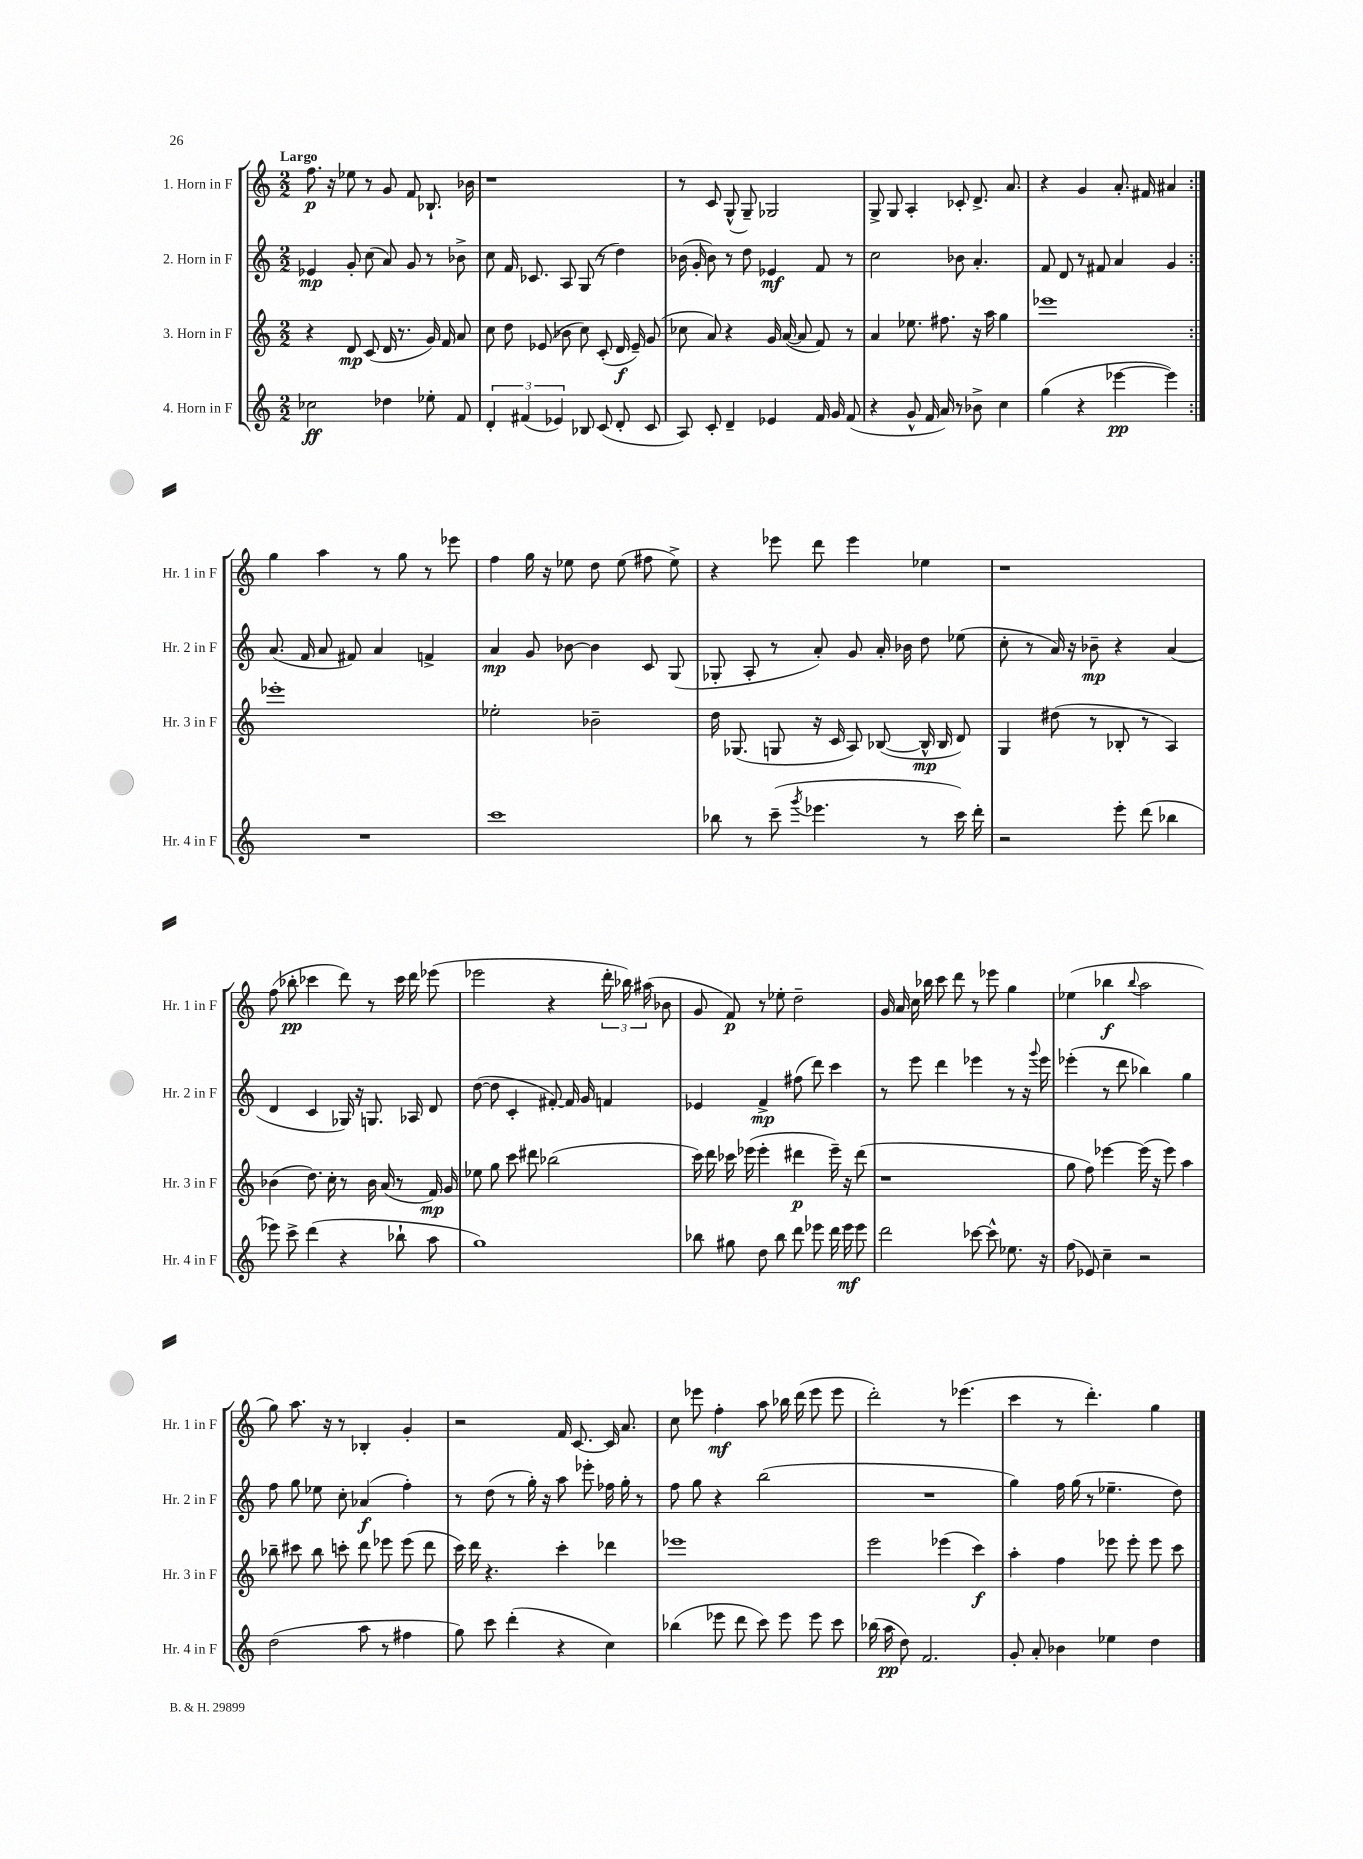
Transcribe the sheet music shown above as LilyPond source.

<<
\new StaffGroup <<
\new Staff = "s0" \with { instrumentName = "1. Horn in F" shortInstrumentName = "Hr. 1 in F" } {
    \clef treble \key c \major \numericTimeSignature \time 2/2 \tempo "Largo"
    \autoBeamOff \repeat volta 2 { f''8.\p r16 ees''8 r8 g'8 f'8 bes8.-! bes'16 |
    r1 |
    r8 c'8 g8-^( g8--) ges2 |
    g8-> g8 a4-. ces'8-. d'8.-> a'8. |
    r4 g'4 a'8.-. fis'16 ais'4 | }
    g''4 a''4 r8 g''8 r8 ees'''8 |
    f''4 g''16 r16 ees''8 d''8 ees''8( fis''8 ees''8->) |
    r4 ees'''8 d'''8 ees'''4 ees''4 |
    r1 |
    f''8( bes''8-.\pp ces'''4 d'''8) r8 ces'''16 d'''16 ees'''8( |
    ees'''2 r4 \tuplet 3/2 { d'''16-. bes''16) ais''16( } bes'8 |
    g'8 f'8\p) r8 ees''8-. d''2-- |
    g'16 a'16 c''16 bes''16 c'''8 d'''8 r8 ees'''8 g''4 |
    ees''4( bes''4\f \appoggiatura { bes''8 } a''2 |
    g''8) a''8. r16 r8 bes4-. g'4-. |
    r2 f'16 c'8.~ c'16 a'8. |
    c''8 ees'''8 f''4-.\mf a''8 bes''16 d'''16( ees'''8 ees'''8 |
    d'''2-.) r8 ees'''4.( |
    c'''4 r8 d'''4.-.) g''4 \bar "|." |
}
\new Staff = "s1" \with { instrumentName = "2. Horn in F" shortInstrumentName = "Hr. 2 in F" } {
    \clef treble \key c \major \numericTimeSignature \time 2/2
    \autoBeamOff \repeat volta 2 { ees'4\mp g'8-. c''8( a'8) g'8 r8 bes'8-> |
    c''8 f'16 ces'8. a8 g8( r8 d''4) |
    bes'16( g'16-. bes'8) r8 d''8 ees'4\mf f'8 r8 |
    c''2 bes'8 a'4.-. |
    f'8 d'8 r8 fis'8 a'4 g'4 | }
    a'8.( f'16 a'8 fis'8) a'4 f'4-> |
    a'4\mp g'8 bes'8~ bes'4 c'8 g8( |
    ges8-. a8-. r8 a'8-.) g'8 a'16-. bes'16 d''8 ees''8( |
    c''8-. r8 a'16) r16 bes'8--\mp r4 a'4( |
    d'4 c'4 ges16) r16 g8. aes16 d'8 |
    d''8~( d''8 c'4-. fis'8~-.) fis'16 g'16 f'4 |
    ees'4 f'4->\mp fis''8( d'''8) c'''4 |
    r8 e'''8 d'''4 ees'''4 r8 r16 \appoggiatura { g'''8 } ees'''16 |
    ees'''4-.( r8 d'''8 bes''4) g''4 |
    f''8 g''8 ees''8 c''8-. aes'4\f( f''4-.) |
    r8 d''8( r8 g''16-.) r16 a''8 ees'''8-. fes''16 g''16-. r8 |
    f''8 g''8 r4 b''2( |
    R1 |
    g''4) f''16 g''16( r8 ees''4.-- d''8) \bar "|." |
}
\new Staff = "s2" \with { instrumentName = "3. Horn in F" shortInstrumentName = "Hr. 3 in F" } {
    \clef treble \key c \major \numericTimeSignature \time 2/2
    \autoBeamOff \repeat volta 2 { r4 d'8\mp c'8( d'16 r8. g'16) f'16 a'8 |
    c''8 d''8 ees'8( bes'8 c''8) c'8-.( d'16\f ees'16--) g'8( |
    ces''8 a'8) r4 g'16 a'16~( a'8 f'8) r8 |
    a'4 ees''8. fis''8. r16 a''16 g''4 |
    ees'''1 | }
    ees'''1-. |
    ees''2-. bes'2-- |
    d''16 ges8.( g8 r16 c'16 a8) bes8~( bes16-^\mp bes16 d'8) |
    g4 dis''8( r8 bes8-. r8 a4) |
    bes'4( d''8.) c''16-. r8 bes'16 a'16( r8 f'16\mp) g'16 |
    ees''8 g''8 c'''8 dis'''8 bes''2( |
    c'''16) d'''16 ces'''16 ees'''16( ees'''4-. dis'''4\p ees'''16--) r16 dis'''8( |
    r1 |
    g''8 f''8) ees'''4~ ees'''16( r16 ees'''8) a''4 |
    bes''8-- cis'''8 bes''8 c'''8-. d'''8 ees'''8 ees'''8( d'''8 |
    c'''16) d'''16 r4. c'''4-. des'''4 |
    ees'''1 |
    e'''2 ees'''4( c'''4\f) |
    a''4-. f''4 ees'''8 ees'''8-. ees'''8 c'''8 \bar "|." |
}
\new Staff = "s3" \with { instrumentName = "4. Horn in F" shortInstrumentName = "Hr. 4 in F" } {
    \clef treble \key c \major \numericTimeSignature \time 2/2
    \autoBeamOff \repeat volta 2 { ces''2\ff des''4 ees''8-. f'8 |
    \tuplet 3/2 { d'4-. fis'4( ees'4) } bes8 c'8( d'8-. c'8 |
    a8) c'8-. d'4-- ees'4 f'16 g'16 f'8( |
    r4 g'8-^ f'16 a'16) r8 bes'8-> c''4 |
    g''4( r4 ees'''4~\pp ees'''4) | }
    R1 |
    c'''1 |
    bes''8 r8 c'''8--( \acciaccatura { g'''8 } ees'''4. r8 c'''16) d'''16-. |
    r2 e'''8-. d'''8( bes''4 |
    ees'''8) c'''8-> d'''4( r4 bes''8-! a''8 |
    g''1) |
    bes''8 gis''8 d''8 bes''8 d'''8 ees'''8 d'''16 ees'''16\mf ees'''8 |
    d'''2 ces'''8~ ces'''8-^ ees''8. r16 |
    f''8( ees'8) c''4-- r2 |
    d''2( a''8 r8 fis''4 |
    g''8) c'''8 d'''4-.( r4 c''4) |
    bes''4( ees'''8 d'''8 c'''8) ees'''8 ees'''8 c'''8 |
    bes''16( a''16\pp d''8) f'2. |
    g'8-. a'8-. bes'4 ees''4 d''4 \bar "|." |
}
>>
>>
\layout { \context { \Score \remove "Bar_number_engraver" } }
